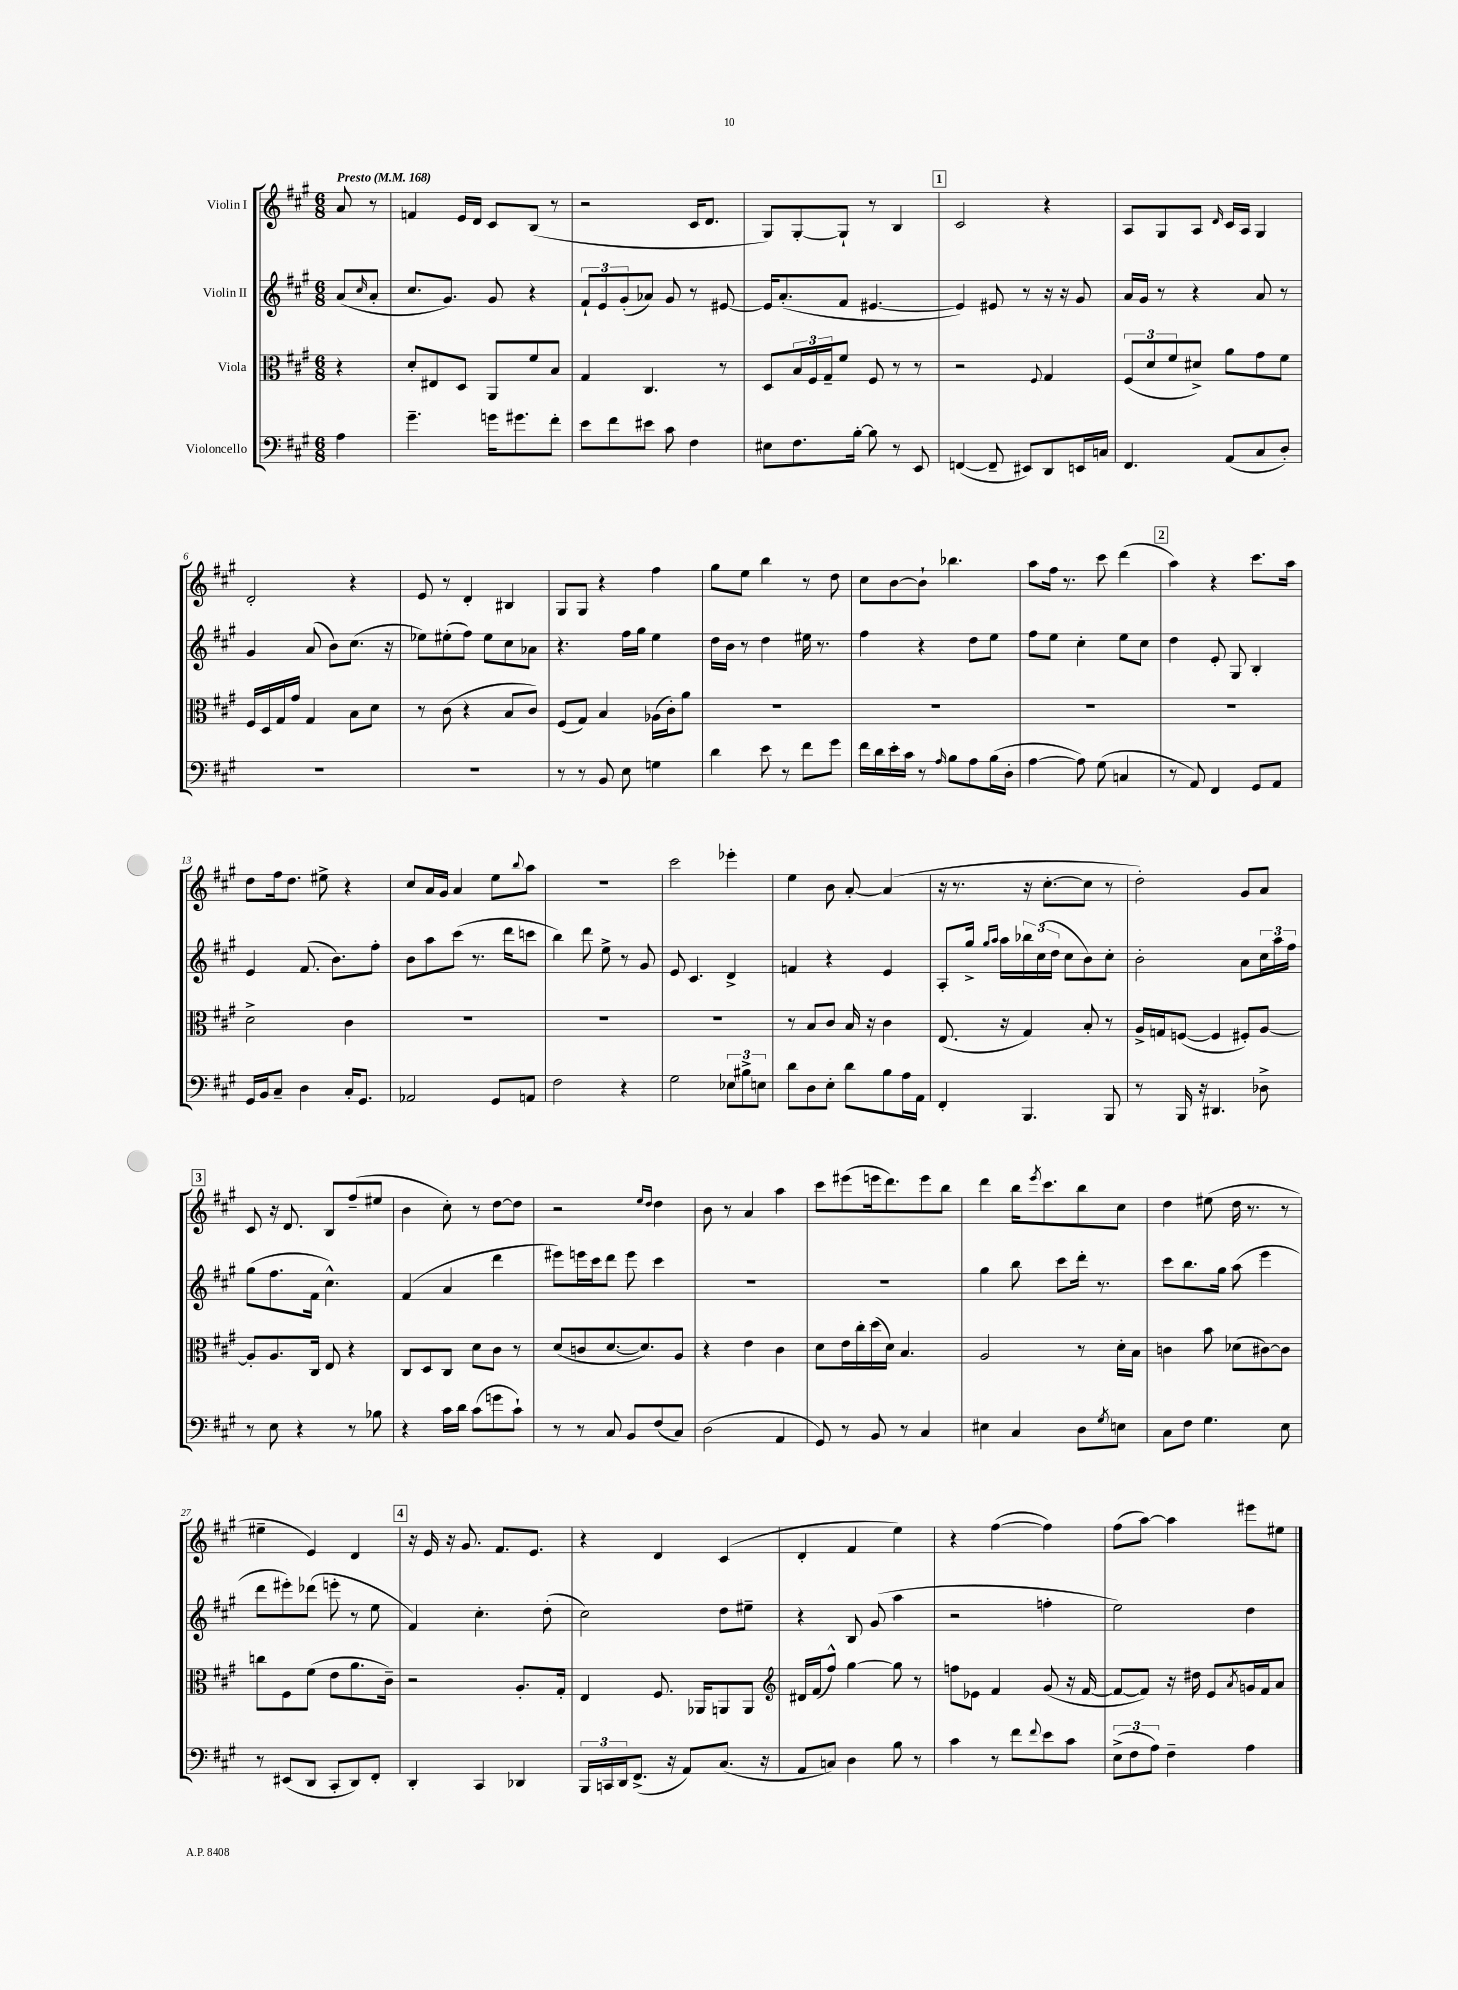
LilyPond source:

<<
\new StaffGroup <<
\new Staff = "s0" \with { instrumentName = "Violin I" } {
    \clef treble \key a \major \numericTimeSignature \time 6/8 \partial 4 \tempo "Presto" 4 = 168
    a'8 r8 |
    f'4 e'16 d'16 cis'8 b8( r8 |
    r2 cis'16 d'8. |
    gis8) gis8~-. gis8-! r8 b4 |
    \mark \markup { \box "1" } cis'2 r4 |
    a8 gis8 a8 \grace { d'16 } cis'16 a16 gis4 |
    d'2-. r4 |
    e'8 r8 d'4-. bis4 |
    gis8 gis8 r4 fis''4 |
    gis''8 e''8 b''4 r8 d''8 |
    cis''8 b'8~ b'8-! bes''4. |
    a''8 fis''16 r8. cis'''8 d'''4( |
    \mark \markup { \box "2" } a''4) r4 cis'''8. a''16 |
    d''8 fis''16 d''8. eis''8-> r4 |
    cis''8 a'16 gis'16 a'4 e''8 \appoggiatura { b''8 } a''8 |
    R2. |
    cis'''2 ees'''4-. |
    e''4 b'8 a'8~-. a'4( |
    r16 r8. r16 cis''8.~-. cis''8 r8 |
    d''2-.) gis'8 a'8 |
    \mark \markup { \box "3" } cis'8 r16 d'8. b8 fis''8--( eis''8 |
    b'4 cis''8-.) r8 d''8~ d''8 |
    r2 \grace { e''16 d''16 } d''4 |
    b'8 r8 a'4 a''4 |
    cis'''8 eis'''8( e'''16 d'''8.) e'''8 b''8 |
    d'''4 b''16 \acciaccatura { e'''8 } cis'''8. b''8 cis''8 |
    d''4 eis''8( d''16 r8. r8 |
    eis''4-- e'4) d'4 |
    \mark \markup { \box "4" } r16 e'16 r16 gis'8. fis'8. e'8. |
    r4 d'4 cis'4( |
    d'4-. fis'4 e''4) |
    r4 fis''4~( fis''4) |
    fis''8( a''8~) a''4 eis'''8 eis''8 \bar "|." |
}
\new Staff = "s1" \with { instrumentName = "Violin II" } {
    \clef treble \key a \major \numericTimeSignature \time 6/8 \partial 4
    a'8( \grace { cis''16 } a'8-. |
    cis''8. gis'8.) gis'8 r4 |
    \tuplet 3/2 { fis'8-! e'8 gis'8-.( } aes'8) gis'8 r8 eis'8~ |
    eis'16 a'8.-.( fis'8 eis'4.~ |
    \mark \markup { \box "1" } eis'4) eis'8 r8 r16 r16 gis'8 |
    a'16 gis'16 r8 r4 a'8 r8 |
    gis'4 a'8( b'8) cis''8.( r16 |
    ees''8) eis''8-.( fis''8) eis''8 cis''8 aes'8 |
    r4. fis''16 gis''16 e''4 |
    d''16 b'16 r8 d''4 eis''16 r8. |
    fis''4 r4 d''8 e''8 |
    fis''8 e''8 cis''4-. e''8 cis''8 |
    \mark \markup { \box "2" } d''4 e'8-. gis8 b4-. |
    e'4 fis'8.( b'8.) fis''8-. |
    b'8 a''8 cis'''8( r8. d'''16 c'''8 |
    b''4) d'''8 e''8-> r8 gis'8 |
    e'8 cis'4. d'4-> |
    f'4 r4 e'4 |
    a8-. gis''16-> \grace { gis''16 a''16 } a''16 \tuplet 3/2 { bes''16 cis''16( d''16 } cis''8 b'8) cis''8-. |
    b'2-. a'8 \tuplet 3/2 { cis''16 a''16 fis''16 } |
    \mark \markup { \box "3" } gis''8( fis''8. fis'16 cis''4.-^) |
    fis'4( a'4 d'''4 |
    eis'''8) e'''16 cis'''16 d'''8 e'''8 cis'''4 |
    R2. |
    R2. |
    gis''4 b''8 cis'''8 d'''16-. r8. |
    cis'''8 b''8. gis''16 a''8( e'''4 |
    d'''8 eis'''8-.) des'''8( e'''8-. r8 e''8 |
    \mark \markup { \box "4" } fis'4) cis''4.-. d''8-.( |
    cis''2) d''8 eis''8-- |
    r4 b8 gis'8( a''4 |
    r2 f''4-. |
    e''2) d''4 \bar "|." |
}
\new Staff = "s2" \with { instrumentName = "Viola" } {
    \clef alto \key a \major \numericTimeSignature \time 6/8 \partial 4
    r4 |
    d'8-. eis8 d8 a,8 fis'8 b8 |
    gis4 cis4. r8 |
    d8 \tuplet 3/2 { b16 fis16 gis16-- } fis'8 fis8 r8 r8 |
    \mark \markup { \box "1" } r2 \appoggiatura { fis8 } gis4 |
    \tuplet 3/2 { fis8( d'8 fis'8 } dis'8->) a'8 gis'8 fis'8 |
    fis16 d16 gis16 gis'16 gis4 b8 d'8 |
    r8 cis'8( r4 b8 cis'8) |
    fis8( gis8) b4 aes16( cis'16-.) a'8 |
    R2. |
    R2. |
    R2. |
    \mark \markup { \box "2" } R2. |
    d'2-> cis'4 |
    R2. |
    R2. |
    R2. |
    r8 b8 cis'8 b16 r16 cis'4 |
    e8.( r16 gis4) b8-. r8 |
    a16-> g16 f8~( f4 fis8-.) a8~ |
    \mark \markup { \box "3" } a8-. a8. cis16 e8 r4 |
    cis8 d8 cis8 d'8 cis'8 r8 |
    d'8( c'8 d'8.~ d'8.) a8 |
    r4 e'4 cis'4 |
    d'8 e'16 cis''16-. d''16( d'16) b4. |
    a2 r8 d'16-. b16 |
    c'4 b'8 des'8( cis'8~) cis'8 |
    c''8 fis8 fis'8( e'8 a'8. cis'16--) |
    \mark \markup { \box "4" } r2 a8.-. gis16-. |
    e4 fis8. aes,16 a,8 a,8 |
    \clef treble dis'16 fis'16( fis''8-^) gis''4~ gis''8 r8 |
    f''8 ees'8 fis'4 gis'8( r16 fis'16~ |
    fis'8~ fis'8) r16 dis''16 e'8 \acciaccatura { a'8 } g'16 fis'16 a'8 \bar "|." |
}
\new Staff = "s3" \with { instrumentName = "Violoncello" } {
    \clef bass \key a \major \numericTimeSignature \time 6/8 \partial 4
    a4 |
    gis'4.-- g'16 gis'8. fis'8-. |
    e'8 fis'8 eis'8 cis'8 fis4 |
    eis8 fis8. b16~-. b8 r8 e,8 |
    \mark \markup { \box "1" } f,4~( f,8-- eis,8) d,8 e,16 c16 |
    fis,4. a,8( cis8 d8-.) |
    R2. |
    R2. |
    r8 r8 b,8 e8 g4 |
    d'4 e'8 r8 fis'8 gis'8 |
    fis'16 d'16 e'16-. cis'16 r8 \grace { a16 } b8 a8 b16( d16-. |
    a4~ a8) gis8( c4 |
    \mark \markup { \box "2" } r8 a,8) fis,4 gis,8 a,8 |
    gis,16 b,16 cis8-- d4 cis16-. gis,8. |
    aes,2 gis,8 a,8 |
    fis2 r4 |
    gis2 \tuplet 3/2 { ees8 bis8-> e8 } |
    d'8 d8 e8-. d'8 b8 a16 a,16 |
    fis,4-. b,,4. b,,8 |
    r8 b,,16 r16 dis,4. des8-> |
    \mark \markup { \box "3" } r8 e8 r4 r8 bes8 |
    r4 cis'16 d'16 cis'8( g'8 cis'8-!) |
    r8 r8 cis8 b,8 fis8( cis8) |
    d2( a,4 |
    gis,8) r8 b,8 r8 cis4 |
    eis4 cis4 d8 \acciaccatura { gis8 } e8 |
    cis8 fis8 gis4. e8 |
    r8 eis,8( d,8 cis,8-. d,8) fis,8-. |
    \mark \markup { \box "4" } d,4-. cis,4 des,4 |
    \tuplet 3/2 { b,,16 c,16 d,16 } fis,8.->( r16 a,8) cis8.( r16 |
    a,8 c8) d4 b8 r8 |
    cis'4 r8 fis'8 \appoggiatura { fis'8 } e'8 cis'8 |
    \tuplet 3/2 { e8->( fis8 a8) } fis4-- a4 \bar "|." |
}
>>
>>
